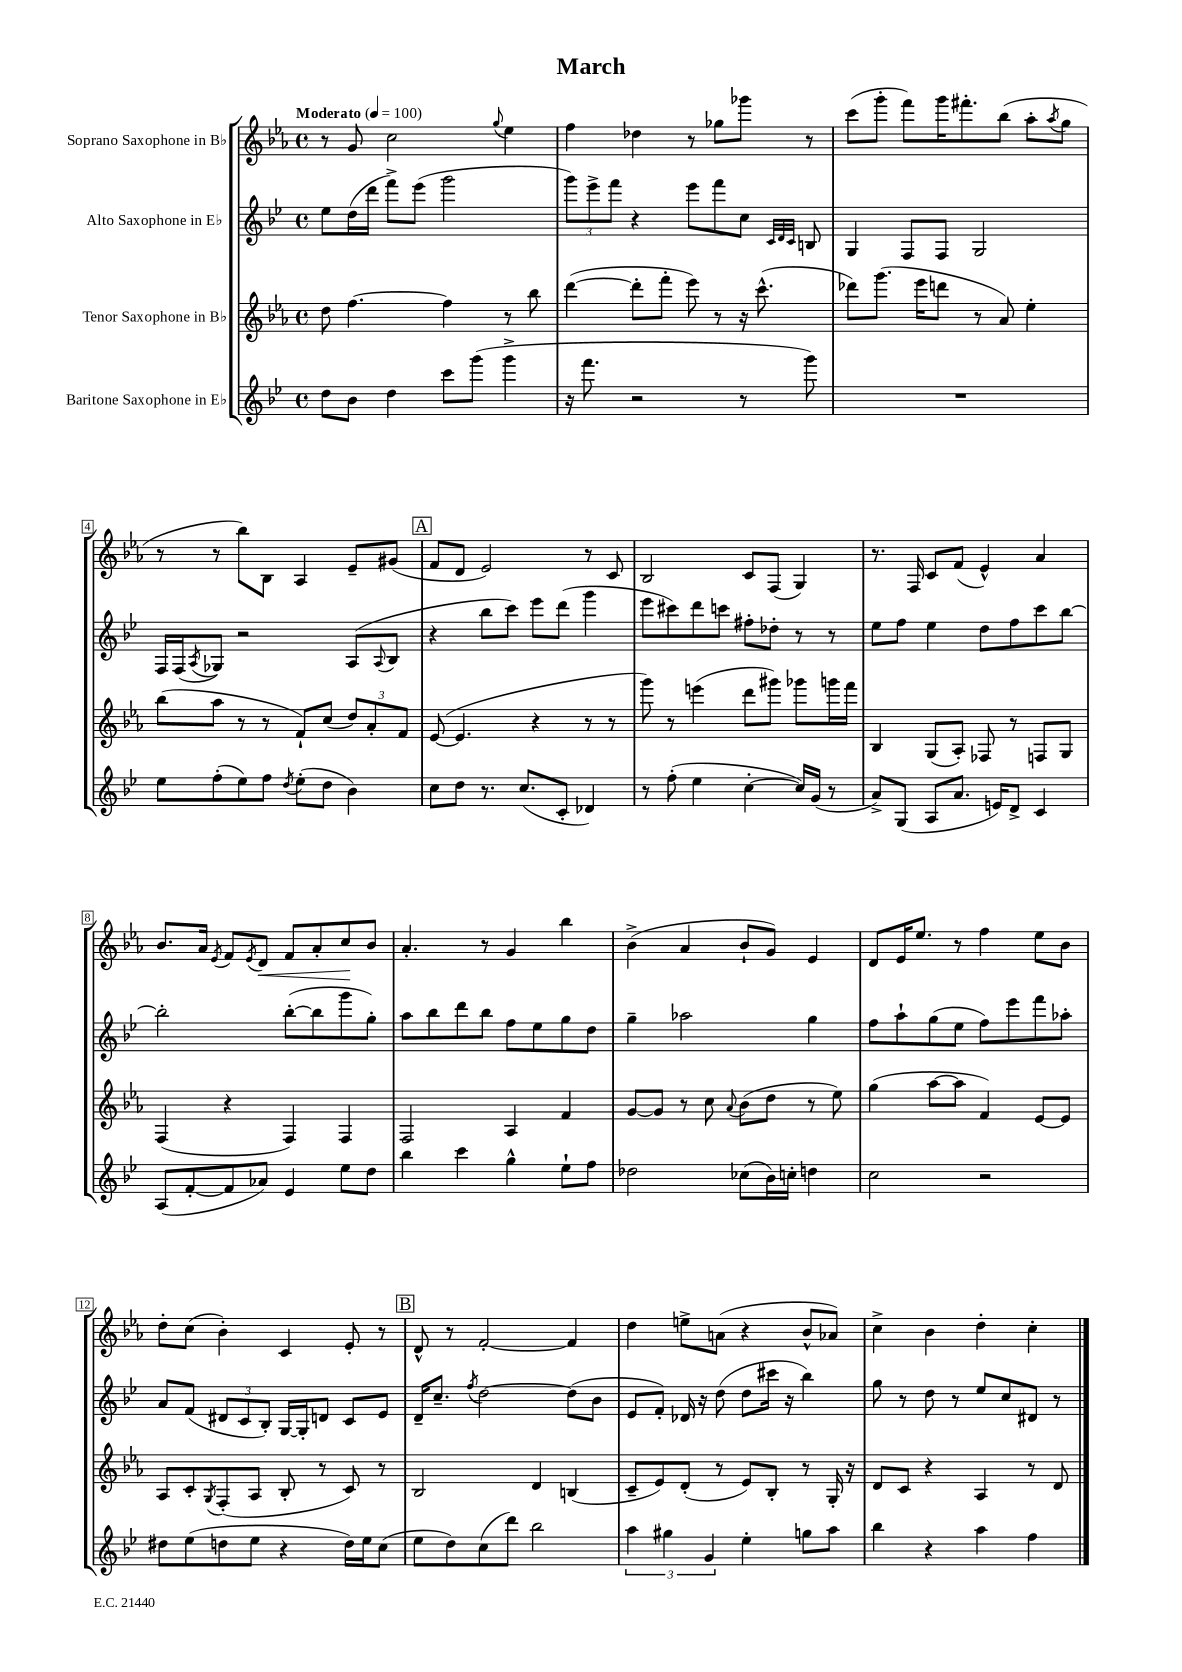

**kern	**kern	**kern	**kern	**dynam
*part4	*part3	*part2	*part1	*part1
*staff4	*staff3	*staff2	*staff1	*staff1
*I"Baritone Saxophone in E♭	*I"Tenor Saxophone in B♭	*I"Alto Saxophone in E♭	*I"Soprano Saxophone in B♭	*
*clefG2	*clefG2	*clefG2	*clefG2	*
*k[b-e-]	*k[b-e-a-]	*k[b-e-]	*k[b-e-a-]	*
*M4/4	*M4/4	*M4/4	*M4/4	*
*met(c)	*met(c)	*met(c)	*met(c)	*
*MM100	*MM100	*MM100	*MM100	*
=1	=1	=1	=1	=1
!	!	!	!LO:TX:a:B:t=Moderato	!
8dd\L	8dd\	8ee-\L	8r	.
8b-\J	[4.ff\	(16dd\L	8g/	.
.	.	16ddd\JJ	.	.
4dd\	.	8fff^\L)	2cc\	.
.	.	(8eee-\J	.	.
8ccc\L	4ff\]	2ggg\	.	.
(8ggg\J	.	.	.	.
.	.	.	8qqgg/	.
4ggg^\	8r	.	4ee-\	.
.	8bb-\	.	.	.
=2	=2	=2	=2	=2
16r	([4ddd\	12ggg\L)	4ff\	.
8.fff\	.	.	.	.
.	.	12eee-^\	.	.
.	.	12fff\J	.	.
2r	8ddd'\L]	4r	4dd-X\	.
.	8fff'\J	.	.	.
.	8eee-\)	8eee-\L	8r	.
.	8r	8fff\	8gg-X\L	.
8r	16r	8cc\J	8ggg-X\J	.
.	(8.ccc^^\	.	.	.
.	.	32qqc/LLL	.	.
.	.	32qqd/	.	.
.	.	32qqc/JJJ	.	.
8ggg\)	.	8Bn/	8r	.
=3	=3	=3	=3	=3
1r	8ddd-X\L)	4G/	(8ccc\L	.
.	(8.ggg\J	.	8ggg'\J	.
.	.	8F/L	8fff\L)	.
.	16eee-\KL	.	.	.
.	8dddn\J	8F/J	16ggg\K	.
.	.	.	8.fff#X'\	.
.	8r	2G/	.	.
.	8a-/)	.	(8bb-\J	.
.	4ee-'\	.	8aa-'\L	.
.	.	.	8qaa-/	.
.	.	.	8gg\J	.
!!LO:LB:g=z
=4	=4	=4	=4	=4
8ee-\L	(8bb-\L	16F/LL	8r	.
.	.	(16F/J	.	.
.	.	8qA/	.	.
(8ff'\	8aa-\J	8G-X/J)	8r	.
8ee-\)	8r	2r	8bb-\L)	.
8ff\J	8r	.	8B-\J	.
8qdd/	.	.	.	.
(8ee-'\L	8f`/L)	.	4A-/	.
8dd\J	(8cc/J	.	.	.
4b-\)	12dd/L)	(8A/L	8e-~/L	.
.	12a-'/	.	.	.
.	.	8qqA/	.	.
.	.	8B-/J	(8g#X/J	.
.	12f/J	.	.	.
!!LO:REH:place=s1:t=A
=5	=5	=5	=5	=5
8cc\L	([8e-/	4r	8f/L	.
8dd\J	4.e-/]	.	8d/J	.
8.r	.	8bb-\L	2e-/)	.
.	.	8ccc\J)	.	.
(8.cc/L	.	.	.	.
.	4r	8eee-\L	.	.
8c'/J	.	(8ddd\J	.	.
4d-X/)	8r	4ggg\	8r	.
.	8r	.	8c/	.
=6	=6	=6	=6	=6
8r	8ggg\)	8eee-\L	2B-/	.
(8ff'\	8r	8ccc#X\)	.	.
4ee-\	(4eeen\	8ddd\	.	.
.	.	8cccn\J	.	.
[4cc'\	8ddd\L	8ff#X'\L	8c/L	.
.	8ggg#X\J)	8dd-X'\J	(8F/J	.
16cc/LL])	8ggg-X\L	8r	4G/)	.
(16g/JJ	.	.	.	.
8r	16gggn\L	8r	.	.
.	16fff\JJ	.	.	.
=7	=7	=7	=7	=7
8a^/L)	4B-/	8ee-\L	8.r	.
(8G/J	.	8ff\J	.	.
.	.	.	16F/	.
8A/L	(8G/L	4ee-\	8c/L	.
8.a/J	8A-'/J)	.	(8f/J	.
.	8F-X/	8dd\L	4e-^^/)	.
16en/KL)	.	.	.	.
8d^/J	8r	8ff\	.	.
4c/	8Fn/L	8ccc\	4a-/	.
.	8G/J	[8bb-\J	.	.
!!LO:LB:g=z
=8	=8	=8	=8	=8
(8A/L	(4F/	2bb-'\]	8.b-/L	.
[8f'/	.	.	.	.
.	.	.	16a-/Jk	.
.	.	.	8qe-/	.
8f/]	4r	.	8f/L	.
.	.	.	8qe-/	.
!	!	!	!	!LO:HP:b
8a-X/J)	.	.	8d/J	<
4e-/	4F/)	([8bb-'\L	8f/L	.
.	.	8bb-\]	8a-'/	.
8ee-\L	4F/	8ggg\	8cc/	.
8dd\J	.	8gg'\J)	8b-/J	[
=9	=9	=9	=9	=9
4bb-\	2F/	8aa\L	4.a-'/	.
.	.	8bb-\	.	.
4ccc\	.	8ddd\	.	.
.	.	8bb-\J	8r	.
4gg^^\	4A-/	8ff\L	4g/	.
.	.	8ee-\	.	.
8ee-`\L	4f/	8gg\	4bb-\	.
8ff\J	.	8dd\J	.	.
=10	=10	=10	=10	=10
2dd-X\	[8g/L	4gg~\	(4b-^\	.
.	8g/J]	.	.	.
.	8r	2aa-X\	4a-/	.
.	8cc\	.	.	.
.	8qqa-/	.	.	.
(8cc-X\L	(8b-\L	.	8b-`/L	.
16b-\L)	8dd\J	.	8g/J)	.
16ccn'\JJ	.	.	.	.
4ddn\	8r	4gg\	4e-/	.
.	8ee-\)	.	.	.
=11	=11	=11	=11	=11
2cc\	(4gg\	8ff\L	8d/L	.
.	.	8aa`\	16e-/K	.
.	.	.	8.ee-/J	.
.	[8aa-\L	(8gg\	.	.
.	8aa-\J]	8ee-\J	8r	.
2r	4f/)	8ff\L)	4ff\	.
.	.	8eee-\	.	.
.	[8e-/L	8fff\	8ee-\L	.
.	8e-/J]	8aa-X'\J	8b-\J	.
!!LO:LB:g=z
=12	=12	=12	=12	=12
8dd#X\L	8A-/L	8a/L	8dd'\L	.
(8ee-\	8c'/	(8f/J	(8cc\J	.
.	8qG/	.	.	.
8ddn\	(8F'/	12d#X/L	4b-'\)	.
.	.	12c/	.	.
8ee-\J	8A-/J	.	.	.
.	.	12B-'/J)	.	.
4r	8B-'/	[16G/LL	4c/	.
.	.	16G'/J]	.	.
.	8r	8dn/J	.	.
16dd\LL)	8c/)	8c/L	8e-'/	.
16ee-\J	.	.	.	.
(8cc\J	8r	8e-/J	8r	.
!!LO:REH:place=s1:t=B
=13	=13	=13	=13	=13
8ee-\L	2B-/	16d~/KL	8d^^/	.
.	.	8.cc~/J	.	.
8dd\)	.	.	8r	.
.	.	8qff/	.	.
(8cc\	.	[2dd\	[2f'/	.
8ddd\J)	.	.	.	.
2bb-\	4d/	.	.	.
.	(4Bn/	(8dd\L]	4f/]	.
.	.	8b-\J	.	.
=14	=14	=14	=14	=14
6aa\	8c~/L	8e-/L	4dd\	.
.	8e-/)	8f'/J)	.	.
6gg#X\	.	.	.	.
.	(8d'/J	16d-X/	8een^\L	.
.	.	16r	.	.
6g/	.	.	.	.
.	8r	(8dd\	(8an\J	.
4ee-'\	8e-/L)	8dd\L	4r	.
.	8B-'/J	16ccc#X\Jk	.	.
.	.	16r	.	.
8ggn\L	8r	4bb-\)	8b-^^/L	.
8aa\J	16G'/	.	8a-X/J)	.
.	16r	.	.	.
=15	=15	=15	=15	=15
4bb-\	8d/L	8gg\	4cc^\	.
.	8c/J	8r	.	.
4r	4r	8dd\	4b-\	.
.	.	8r	.	.
4aa\	4A-/	8ee-/L	4dd'\	.
.	.	8cc/	.	.
4ff\	8r	8d#X/J	4cc'\	.
.	8d/	8r	.	.
==	==	==	==	==
*-	*-	*-	*-	*-
